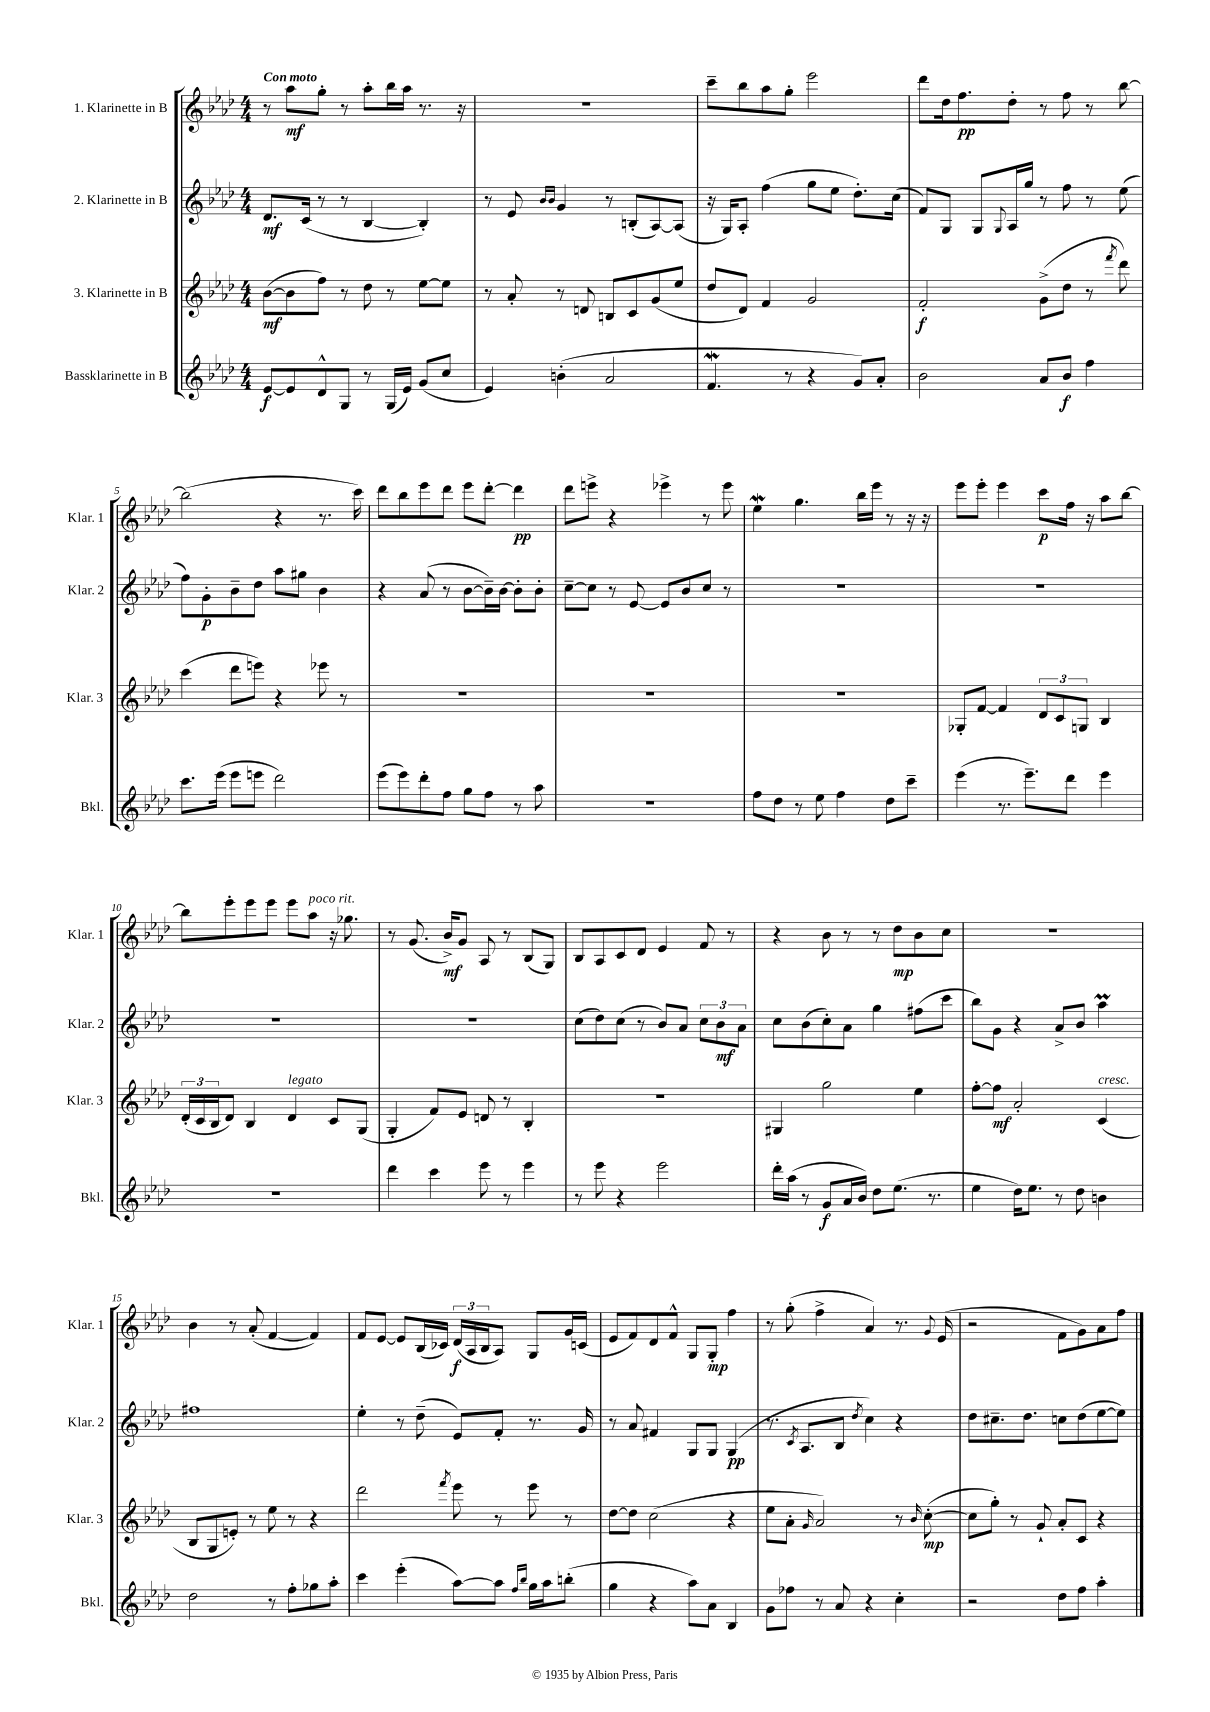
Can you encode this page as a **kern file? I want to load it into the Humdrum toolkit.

**kern	**dynam	**kern	**dynam	**kern	**dynam	**kern	**dynam
*part4	*part4	*part3	*part3	*part2	*part2	*part1	*part1
*staff4	*staff4	*staff3	*staff3	*staff2	*staff2	*staff1	*staff1
*I"Bassklarinette in B	*	*I"3. Klarinette in B	*	*I"2. Klarinette in B	*	*I"1. Klarinette in B	*
*I'Bkl.	*	*I'Klar. 3	*	*I'Klar. 2	*	*I'Klar. 1	*
*clefG2	*	*clefG2	*	*clefG2	*	*clefG2	*
*k[b-e-a-d-]	*	*k[b-e-a-d-]	*	*k[b-e-a-d-]	*	*k[b-e-a-d-]	*
*M4/4	*	*M4/4	*	*M4/4	*	*M4/4	*
=1	=1	=1	=1	=1	=1	=1	=1
!	!	!	!	!	!	!LO:TX:a:B:t=Con moto	!
[8e-/L	f	([8b-\L	mf	8.d-/L	mf	8r	.
8e-/]	.	8b-\]	.	.	.	8aa-\L	mf
.	.	.	.	(16c/Jk	.	.	.
8d-^^/	.	8ff\J)	.	8r	.	8gg'\J	.
8G/J	.	8r	.	8r	.	8r	.
8r	.	8dd-\	.	[4B-/	.	8aa-'\L	.
(16G/LL	.	8r	.	.	.	16bb-\L	.
16e-/JJ)	.	.	.	.	.	16aa-\JJ	.
(8g/L	.	[8ee-\L	.	4B-'/])	.	8.r	.
8cc/J	.	8ee-\J]	.	.	.	.	.
.	.	.	.	.	.	16r	.
=2	=2	=2	=2	=2	=2	=2	=2
4e-/)	.	8r	.	8r	.	1r	.
.	.	8a-'/	.	8e-/	.	.	.
.	.	.	.	16qqb-/LL	.	.	.
.	.	.	.	16qqb-/JJ	.	.	.
(4bn'\	.	8r	.	4g/	.	.	.
.	.	8dn/	.	.	.	.	.
2a-/	.	8Bn/L	.	8r	.	.	.
.	.	8c/	.	(8Bn'/L	.	.	.
.	.	(8g/	.	[8A-/)	.	.	.
.	.	8ee-/J	.	(8A-/J]	.	.	.
=3	=3	=3	=3	=3	=3	=3	=3
4.fW/	.	8dd-/L	.	16r	.	8ccc~\L	.
.	.	.	.	16G/KL)	.	.	.
.	.	8d-/J)	.	8A-'/J	.	8bb-\	.
.	.	4f/	.	(4ff\	.	8aa-\	.
8r	.	.	.	.	.	8gg'\J	.
4r	.	2g/	.	8gg\L	.	2eee-\	.
.	.	.	.	8ee-\J	.	.	.
8g/L)	.	.	.	8.dd-'\L)	.	.	.
8a-'/J	.	.	.	.	.	.	.
.	.	.	.	(16cc\Jk	.	.	.
=4	=4	=4	=4	=4	=4	=4	=4
2b-\	.	2f'/	f	8f/L)	.	8ddd-\L	.
.	.	.	.	8G/J	.	16dd-\k	.
.	.	.	.	.	.	8.ff\	pp
.	.	.	.	8G/L	.	.	.
.	.	.	.	8qqG/	.	.	.
.	.	.	.	16A-/L	.	8dd-'\J	.
.	.	.	.	16gg/JJ	.	.	.
8a-/L	.	(8g^\L	.	8r	.	8r	.
8b-/J	f	8dd-\J	.	8ff\	.	8ff\	.
4ff\	.	8r	.	8r	.	8r	.
.	.	8qfff/	.	.	.	.	.
.	.	8ddd-\)	.	(8ee-\	.	[8bb-\	.
!!LO:LB:g=z
=5	=5	=5	=5	=5	=5	=5	=5
8.ccc\L	.	(4ccc\	.	8ff\L)	.	(2bb-\]	.
.	.	.	.	8g'\	p	.	.
(16eee-\Jk	.	.	.	.	.	.	.
8eee-\L	.	8ddd-\L	.	8b-~\	.	.	.
8eeen\J	.	8eeen\J)	.	8dd-\J	.	.	.
2ddd-\)	.	4r	.	8aa-\L	.	4r	.
.	.	.	.	8gg#X\J	.	.	.
.	.	8eee-X\	.	4b-\	.	8.r	.
.	.	8r	.	.	.	.	.
.	.	.	.	.	.	16ccc\)	.
=6	=6	=6	=6	=6	=6	=6	=6
(8eee-\L	.	1r	.	4r	.	8ddd-\L	.
8eee-\)	.	.	.	.	.	8bb-\	.
8ddd-'\	.	.	.	(8a-/	.	8eee-\	.
8ff\J	.	.	.	8r	.	8ddd-\J	.
8gg\L	.	.	.	[8b-\L	.	8eee-\L	.
8ff\J	.	.	.	16b-~\L])	.	[8ddd-'\J	.
.	.	.	.	[16b-\JJ	.	.	.
8r	.	.	.	8b-'\L]	.	4ddd-\]	pp
8aa-\	.	.	.	8b-'\J	.	.	.
=7	=7	=7	=7	=7	=7	=7	=7
1r	.	1r	.	[8cc~\L	.	8ddd-\L	.
.	.	.	.	8cc\J]	.	8eeen^\J	.
.	.	.	.	8r	.	4r	.
.	.	.	.	[8e-/	.	.	.
.	.	.	.	8e-/L]	.	4eee-X^\	.
.	.	.	.	8b-/	.	.	.
.	.	.	.	8cc/J	.	8r	.
.	.	.	.	8r	.	8eee-\	.
=8	=8	=8	=8	=8	=8	=8	=8
8ff\L	.	1r	.	1r	.	4ee-W\	.
8dd-\J	.	.	.	.	.	.	.
8r	.	.	.	.	.	4.gg\	.
8ee-\	.	.	.	.	.	.	.
4ff\	.	.	.	.	.	.	.
.	.	.	.	.	.	16bb-\LL	.
.	.	.	.	.	.	16eee-\JJ	.
8dd-\L	.	.	.	.	.	8r	.
8ccc~\J	.	.	.	.	.	16r	.
.	.	.	.	.	.	16r	.
=9	=9	=9	=9	=9	=9	=9	=9
(4eee-\	.	8G-X'/L	.	1r	.	8eee-\L	.
.	.	[8f/J	.	.	.	8eee-'\J	.
8.r	.	4f/]	.	.	.	4eee-\	.
8.eee-~\L)	.	.	.	.	.	.	.
.	.	12d-/L	.	.	.	8ccc\L	p
.	.	12c/	.	.	.	.	.
8ddd-\J	.	.	.	.	.	16ff\Jk	.
.	.	12Gn/J	.	.	.	.	.
.	.	.	.	.	.	16r	.
4eee-\	.	4B-/	.	.	.	8aa-\L	.
.	.	.	.	.	.	[8bb-\J	.
!!LO:LB:g=z
=10	=10	=10	=10	=10	=10	=10	=10
1r	.	(24d-'/LL	.	1r	.	8bb-\L]	.
.	.	24c/	.	.	.	.	.
.	.	24B-/J	.	.	.	.	.
.	.	8d-/J)	.	.	.	8eee-'\	.
.	.	4B-/	.	.	.	8eee-\	.
.	.	.	.	.	.	8eee-\J	.
!	!	!LO:TX:a:i:t=legato	!	!	!	!	!
.	.	4d-/	.	.	.	8eee-\L	.
!	!	!	!	!	!	!LO:TX:a:i:t=poco rit.	!
.	.	.	.	.	.	8aa-\J	.
.	.	8c/L	.	.	.	16r	.
.	.	.	.	.	.	8.gg-X\	.
.	.	(8G/J	.	.	.	.	.
=11	=11	=11	=11	=11	=11	=11	=11
4ddd-\	.	4G'/	.	1r	.	8r	.
.	.	.	.	.	.	(8.g/	.
4ccc\	.	8f/L)	.	.	.	.	.
.	.	.	.	.	.	16b-^/KL)	mf
.	.	8e-/J	.	.	.	8g/J	.
8eee-\	.	8dn/	.	.	.	8A-/	.
8r	.	8r	.	.	.	8r	.
4eee-\	.	4B-'/	.	.	.	(8B-/L	.
.	.	.	.	.	.	8G/J)	.
=12	=12	=12	=12	=12	=12	=12	=12
8r	.	1r	.	(8cc\L	.	8B-/L	.
8eee-\	.	.	.	8dd-\)	.	8A-/	.
4r	.	.	.	(8cc\J	.	8c/	.
.	.	.	.	8r	.	8d-/J	.
2eee-\	.	.	.	8b-/L)	.	4e-/	.
.	.	.	.	8a-/J	.	.	.
.	.	.	.	12cc\L	.	8f/	.
.	.	.	.	12b-\	mf	.	.
.	.	.	.	.	.	8r	.
.	.	.	.	12a-\J	.	.	.
=13	=13	=13	=13	=13	=13	=13	=13
16ddd-'\LL	.	4G#X/	.	8cc\L	.	4r	.
(16aa-\JJ	.	.	.	.	.	.	.
8r	.	.	.	(8b-\	.	.	.
8g/L	f	2gg\	.	8cc'\)	.	8b-\	.
16a-/L	.	.	.	8a-\J	.	8r	.
16b-/JJ)	.	.	.	.	.	.	.
8dd-\L	.	.	.	4gg\	.	8r	.
(8.ee-\J	.	.	.	.	.	8dd-\L	mp
.	.	4ee-\	.	(8ff#X\L	.	8b-\	.
8.r	.	.	.	.	.	.	.
.	.	.	.	8ccc\J	.	8cc\J	.
=14	=14	=14	=14	=14	=14	=14	=14
4ee-\	.	[8ff'\L	.	8bb-\L)	.	1r	.
.	.	8ff\J]	mf	8g\J	.	.	.
16dd-\KL)	.	2a-'/	.	4r	.	.	.
8.ee-\J	.	.	.	.	.	.	.
8r	.	.	.	8a-^/L	.	.	.
8dd-\	.	.	.	8b-/J	.	.	.
!	!	!LO:TX:a:i:t=cresc.	!	!	!	!	!
4bn\	.	(4c/	.	4aa-M\	.	.	.
!!LO:LB:g=z
=15	=15	=15	=15	=15	=15	=15	=15
2dd-\	.	8B-/L	.	1ff#X	.	4b-\	.
.	.	8G/	.	.	.	.	.
.	.	8en'/J)	.	.	.	8r	.
.	.	8r	.	.	.	(8a-'/	.
8r	.	8ee-\	.	.	.	[4f/	.
8ff'\L	.	8r	.	.	.	.	.
8gg-X\	.	4r	.	.	.	4f/])	.
8aa-'\J	.	.	.	.	.	.	.
=16	=16	=16	=16	=16	=16	=16	=16
4ccc\	.	2ddd-\	.	4ee-'\	.	8f/L	.
.	.	.	.	.	.	[8e-/J	.
(4eee-'\	.	.	.	8r	.	8e-/L]	.
.	.	.	.	(8dd-~\	.	(16B-/L	.
.	.	.	.	.	.	16c-X/JJ)	.
.	.	8qfff/	.	.	.	.	.
[8aa-\L)	.	8eee-\	.	8e-/L)	.	(24d-/LL	f
.	.	.	.	.	.	24A-/	.
.	.	.	.	.	.	24B-/J	.
8aa-\J]	.	8r	.	8f'/J	.	8A-/J)	.
16qqff/LL	.	.	.	.	.	.	.
16qqbb-/JJ	.	.	.	.	.	.	.
16gg\LL	.	8eee-\	.	8.r	.	8G/L	.
16aa-\J	.	.	.	.	.	.	.
(8bbn'\J	.	8r	.	.	.	16g/L	.
.	.	.	.	16g/	.	(16cn/JJ	.
=17	=17	=17	=17	=17	=17	=17	=17
4gg\	.	[8dd-\L	.	8r	.	8e-/L	.
.	.	8dd-\J]	.	8a-/	.	8f/)	.
4r	.	(2cc\	.	4f#X/	.	8d-/	.
.	.	.	.	.	.	8f^^/J	.
8aa-\L)	.	.	.	8G/L	.	8G/L	.
8a-\J	.	.	.	8G/J	.	8G'/J	mp
4B-/	.	4r	.	(4G/	pp	4ff\	.
=18	=18	=18	=18	=18	=18	=18	=18
8g\L	.	8ee-\L	.	8.r	.	8r	.
8ff-X\J	.	8a-'\J	.	.	.	(8gg'\	.
.	.	.	.	8qc/	.	.	.
.	.	.	.	8.A-/L	.	.	.
.	.	16qqg/	.	.	.	.	.
8r	.	2a-/)	.	.	.	4ff^\	.
8a-/	.	.	.	8B-/J	.	.	.
.	.	.	.	8qdd-/	.	.	.
4r	.	.	.	4cc\)	.	4a-/)	.
4cc'\	.	8r	.	4r	.	8.r	.
.	.	16qqb-/	.	.	.	.	.
.	.	([8cc'\	mp	.	.	.	.
.	.	.	.	.	.	8qqg/	.
.	.	.	.	.	.	(16e-/	.
=19	=19	=19	=19	=19	=19	=19	=19
2r	.	8cc\L]	.	8dd-\L	.	2r	.
.	.	8gg'\J)	.	8.cc#X~\	.	.	.
.	.	8r	.	.	.	.	.
.	.	.	.	8.dd-\J	.	.	.
.	.	8g`/	.	.	.	.	.
8dd-\L	.	8a-'/L	.	8ccn\L	.	8f\L	.
8ff\J	.	8c/J	.	(8dd-\	.	8g\)	.
4aa-'\	.	4r	.	[8ee-\	.	8a-\	.
.	.	.	.	8ee-\J])	.	8ff\J	.
==	==	==	==	==	==	==	==
*-	*-	*-	*-	*-	*-	*-	*-
